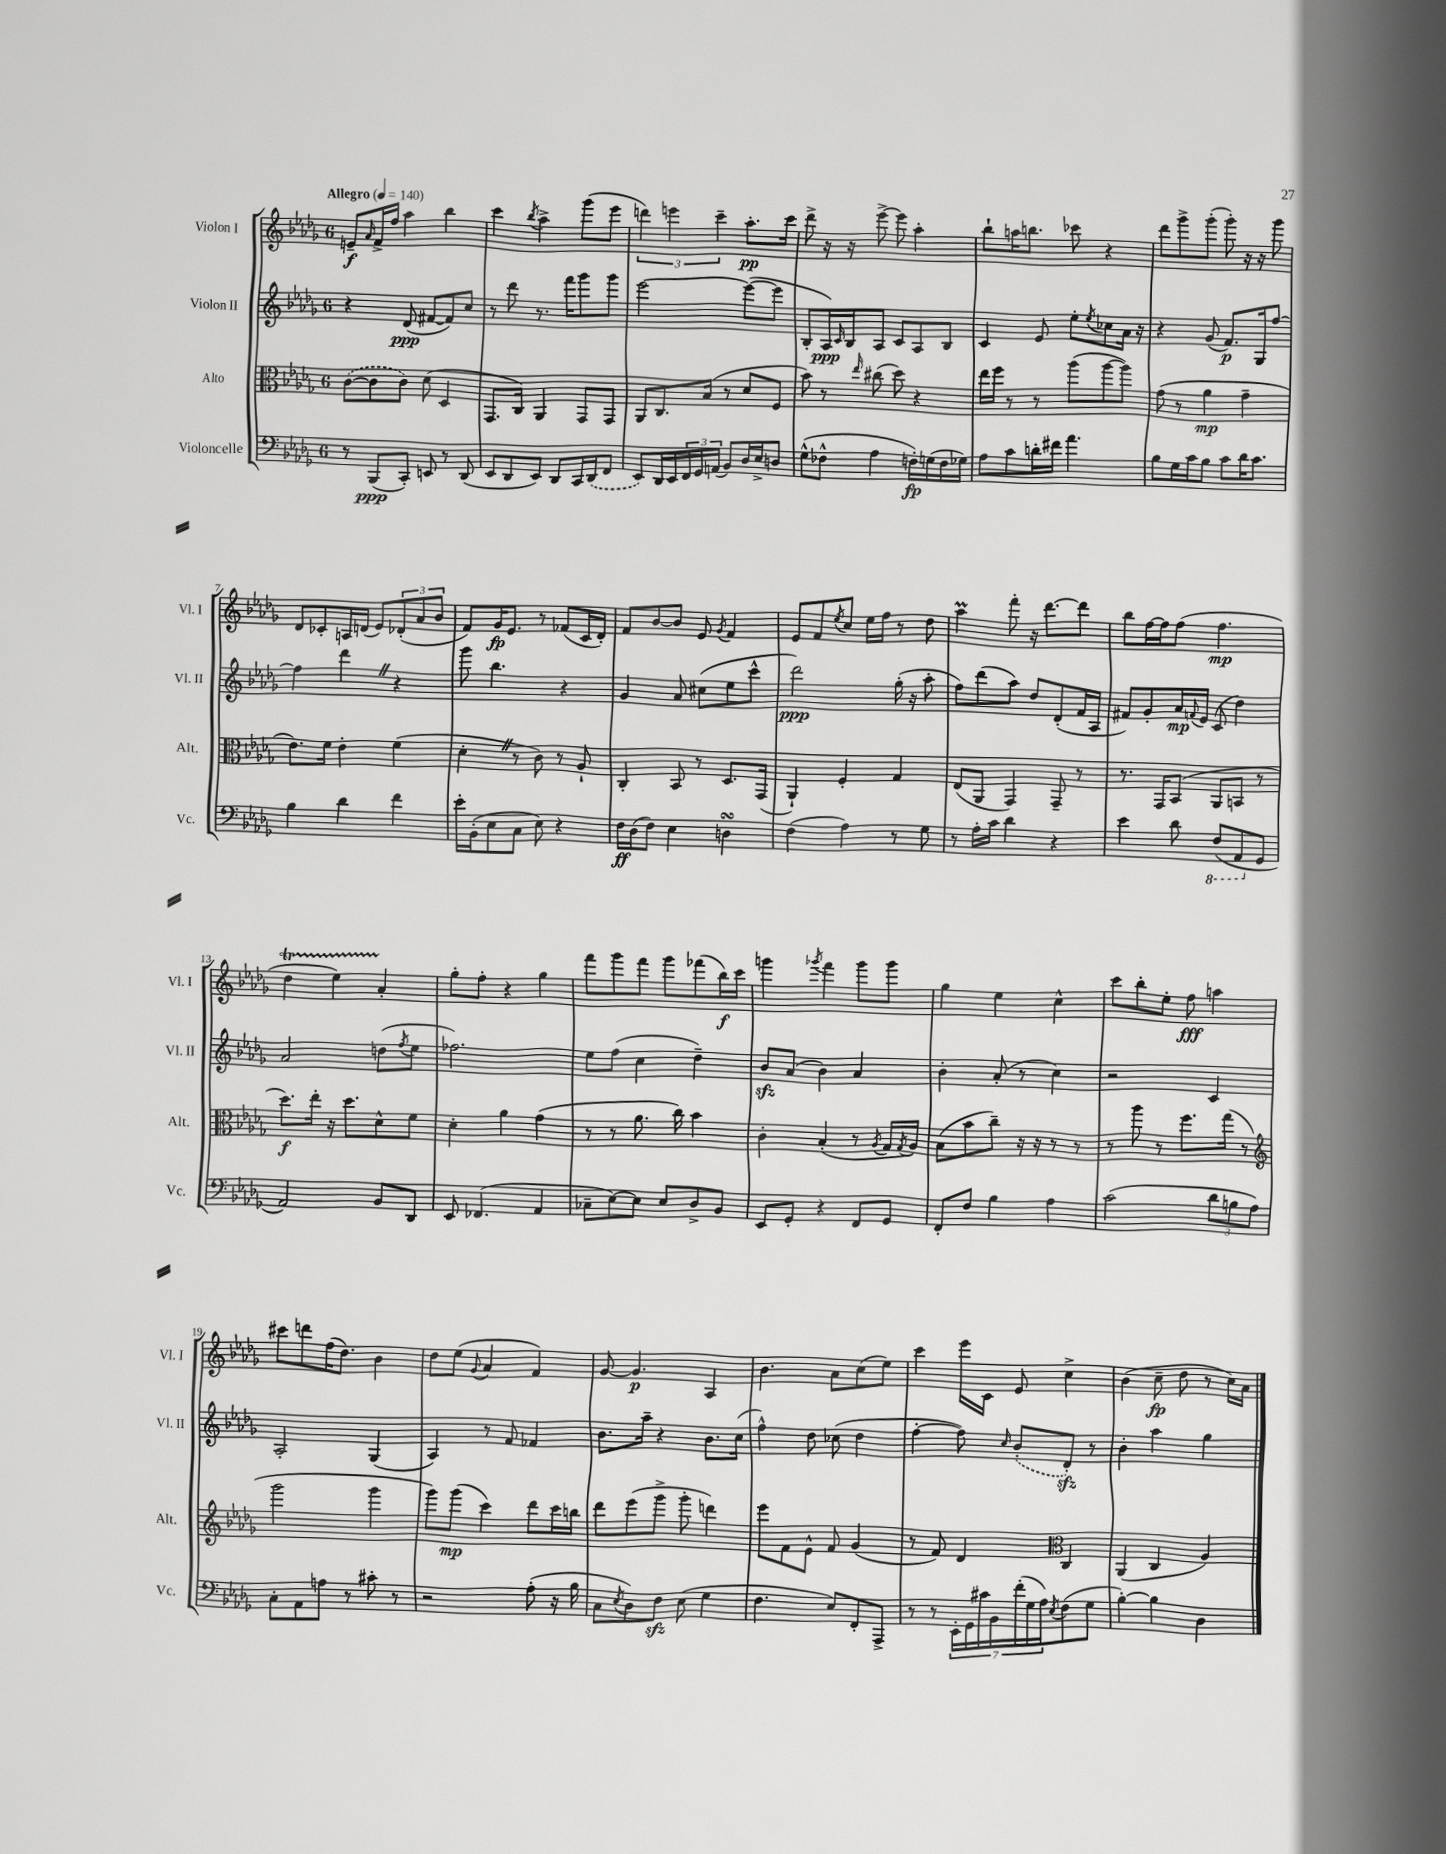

**kern	**dynam	**kern	**dynam	**kern	**dynam	**kern	**dynam
*part4	*part4	*part3	*part3	*part2	*part2	*part1	*part1
*staff4	*staff4	*staff3	*staff3	*staff2	*staff2	*staff1	*staff1
*I"Violoncelle	*	*I"Alto	*	*I"Violon II	*	*I"Violon I	*
*I'Vc.	*	*I'Alt.	*	*I'Vl. II	*	*I'Vl. I	*
*clefF4	*	*clefC3	*	*clefG2	*	*clefG2	*
*k[b-e-a-d-g-]	*	*k[b-e-a-d-g-]	*	*k[b-e-a-d-g-]	*	*k[b-e-a-d-g-]	*
*M6/8	*	*M6/8	*	*M6/8	*	*M6/8	*
*MM140	*	*MM140	*	*MM140	*	*MM140	*
=1	=1	=1	=1	=1	=1	=1	=1
!	!	!	!	!	!	!LO:TX:a:B:t=Allegro	!
8r	.	([8c\L	.	4r	.	8en~/L	f
.	.	.	.	.	.	16qqa-/	.
(8BBB-/L	ppp	8c\]	.	.	.	16f^/L	.
.	.	.	.	.	.	16ff/JJ	.
8CC'/J)	.	8c\J)	.	(8d-/	ppp	4aa-\	.
8EEn/	.	(8d-\	.	[8f#X/L	.	.	.
8r	.	4D-/	.	8f#/])	.	4bb-\	.
(8DD-/	.	.	.	8cc/J	.	.	.
=2	=2	=2	=2	=2	=2	=2	=2
8EE-/L	.	8.GG-/L	.	8r	.	4ccc\	.
8DD-/	.	.	.	8ddd-\	.	.	.
.	.	16C/Jk)	.	.	.	.	.
.	.	.	.	.	.	8qbb-/	.
8EE-/J)	.	4AA-/	.	8.r	.	4aa-^\	.
8DD-/L	.	.	.	.	.	.	.
.	.	.	.	16fff\KL	.	.	.
16CC/L	.	8GG-/L	.	8ggg-\	.	(8ggg-\L	.
(16DD-/J	.	.	.	.	.	.	.
8FF/J	.	8GG-/J	.	8ggg-\J	.	8eee-\J	.
=3	=3	=3	=3	=3	=3	=3	=3
8EE-/L)	.	8AA-/L	.	[2eee-\	.	6dddn\)	.
16DD-/L	.	8.C/	.	.	.	.	.
.	.	.	.	.	.	6eeen\	.
16EE-/	.	.	.	.	.	.	.
24FF/	.	.	.	.	.	.	.
24GG-/	.	.	.	.	.	.	.
.	.	(16B-/Jk	.	.	.	.	.
(24AAn/JJ	.	.	.	.	.	6ccc~\	.
8BB-/L)	.	8r	.	.	.	.	.
16D-/L	.	8d-/L	.	(8eee-\L_	.	8.aa-'\L	pp
16E-^/J	.	.	.	.	.	.	.
8Dn/J	.	8F/J	.	8eee-\J]	.	.	.
.	.	.	.	.	.	16ccc\Jk	.
=4	=4	=4	=4	=4	=4	=4	=4
(8G-^^\L	.	8b-\)	.	8B-'/L	.	8ddd-^\	.
8F-X^^\J	.	8r	.	16A-/L)	ppp	16r	.
.	.	.	.	16qqc/	.	.	.
.	.	.	.	16B-/J	.	16r	.
.	.	16qqee-/	.	.	.	.	.
4A-\	.	(8cc#X\	.	8A-/J	.	[8eee-^\	.
.	.	8dd-\)	.	8c/L	.	8eee-\]	.
16Fn'\LL)	fp	4r	.	8A-/	.	4aa-'\	.
(16Gn\	.	.	.	.	.	.	.
16F\	.	.	.	8B-/J	.	.	.
16G-X\JJ)	.	.	.	.	.	.	.
=5	=5	=5	=5	=5	=5	=5	=5
8A-\L	.	16ee-\LL	.	4c/	.	8bb-`\L	.
.	.	16ff\JJ	.	.	.	.	.
8c\	.	8r	.	.	.	16aan\K	.
.	.	.	.	.	.	8.bbn\J	.
16dn'\L	.	8r	.	8e-/	.	.	.
16f#X\JJ	.	.	.	.	.	.	.
4.a-\	.	(8aa-\L	.	8ee-'\L	.	8ccc-X\	.
.	.	.	.	8qee-/	.	.	.
.	.	[8aa-\	.	8cc-X\	.	4r	.
.	.	8aa-\J])	.	16a-\Jk	.	.	.
.	.	.	.	16r	.	.	.
=6	=6	=6	=6	=6	=6	=6	=6
8B-\L	.	(8g-\	.	4r	.	8ddd-\L	.
16G-\L	.	8r	.	.	.	8ggg-^\	.
16c\J	.	.	.	.	.	.	.
8B-\J	.	4a-\	mp	(8g-/	.	(8ggg-'\J	.
8c\L	.	.	.	8.f/L)	p	8ggg-'\)	.
16d-\K	.	4g-~\	.	.	.	16r	.
8.c\J	.	.	.	16G-/k	.	16r	.
.	.	.	.	[8ff/J	.	8ggg-\	.
!!LO:LB:g=z
=7	=7	=7	=7	=7	=7	=7	=7
4B-\	.	8.e-\L)	.	4ff\]	.	8d-/L	.
.	.	.	.	.	.	8c-X'/	.
.	.	16f\Jk	.	.	.	.	.
4d-\	.	4e-'\	.	4ddd-Z\	.	16An/L	.
.	.	.	.	.	.	(16dn/JJ	.
.	.	.	.	.	.	8e-/L)	.
4f\	.	(4f\	.	4r	.	(12d-X'/	.
.	.	.	.	.	.	12a-/	.
.	.	.	.	.	.	12b-/J	.
=8	=8	=8	=8	=8	=8	=8	=8
16e-'\LL	.	4d-'Z\	.	8ggg-\	.	8f/L)	.
(16BB-'\J	.	.	.	.	.	.	.
8E-\	.	.	.	4.bb-\	.	16g-/K	fp
.	.	.	.	.	.	8.e-/J	.
8C\J	.	8r	.	.	.	.	.
8E-\)	.	8c\)	.	.	.	8r	.
4r	.	8r	.	4r	.	(8f-X/L	.
.	.	8A-`/	.	.	.	16c/L	.
.	.	.	.	.	.	16d-'/JJ)	.
=9	=9	=9	=9	=9	=9	=9	=9
16F\LL	ff	4C'/	.	4g-/	.	8f/L	.
(16D-\J	.	.	.	.	.	.	.
8F\J)	.	.	.	.	.	[8b-/	.
4E-\	.	8BB-/	.	8a-/	.	8b-/J]	.
.	.	8r	.	(8cc#X\L	.	8e-/	.
.	.	.	.	.	.	8qg-/	.
4DnsSsS\	.	8.D-/L	.	8ee-\	.	4f/	.
.	.	.	.	8ccc^^\J	.	.	.
.	.	(16GG-/Jk	.	.	.	.	.
=10	=10	=10	=10	=10	=10	=10	=10
(4F\	.	4AA-`/)	.	2ddd-\)	ppp	8e-/L	.
.	.	.	.	.	.	8f/	.
.	.	.	.	.	.	8qee-/	.
4A-\)	.	4F'/	.	.	.	8cc/J	.
.	.	.	.	.	.	16ee-\LL	.
.	.	.	.	.	.	16ff\JJ	.
8r	.	4G-/	.	(16gg-'\	.	8r	.
.	.	.	.	16r	.	.	.
8G-\	.	.	.	8aa-'\	.	8dd-\	.
=11	=11	=11	=11	=11	=11	=11	=11
8r	.	(8E-/L	.	8ff\L)	.	4aa-M\	.
16A-'\LL	.	8AA-/J	.	(8ddd-\	.	.	.
16c\JJ	.	.	.	.	.	.	.
4d-\	.	4GG-/)	.	8aa-\J)	.	8fff'\	.
.	.	.	.	8dd-/L	.	16r	.
.	.	.	.	.	.	[8.ddd-\L	.
4r	.	8GG-~/	.	(8d-'/	.	.	.
.	.	8r	.	16f/L	.	8ddd-\J]	.
.	.	.	.	16A-/JJ	.	.	.
=12	=12	=12	=12	=12	=12	=12	=12
4e-\	.	8.r	.	8f#X/L)	.	8bb-\L	.
.	.	.	.	8g-'/	.	[16ff\L	.
.	.	16GG-/KL	.	.	.	16ff\J]	.
8d-\	.	(8BB-/J	.	16a-/L	mp	(8ff\J	.
.	.	.	.	8qqfn/	.	.	.
.	.	.	.	16e-/JJ	.	.	.
*8ba	*	*	*	*	*	*	*
(8FF/L	.	8AA-/L	.	(8c/	.	4.ff\	mp
8AAA-/	.	8BBn/J	.	4dd-\)	.	.	.
*X8ba	*	*	*	*	*	*	*
8GG-/J	.	8r	.	.	.	.	.
!!LO:LB:g=z
=13	=13	=13	=13	=13	=13	=13	=13
2AA-/)	.	8.dd-\L)	f	2a-/	.	4dd-T\	.
.	.	16ee-'\Jk	.	.	.	.	.
.	.	16r	.	.	.	4ee-TTT\)	.
.	.	8.dd-\L	.	.	.	.	.
8BB-/L	.	8d-^^\	.	(8ddn\L	.	4a-'/	.
.	.	.	.	8qff/	.	.	.
8DD-/J	.	8f\J	.	8ee-\J	.	.	.
=14	=14	=14	=14	=14	=14	=14	=14
8EE-/	.	4d-'\	.	2.ff-X\)	.	8gg-'\L	.
(4.FF-X/	.	.	.	.	.	8ff'\J	.
.	.	4a-\	.	.	.	4r	.
4AA-/	.	(4g-\	.	.	.	4gg-\	.
=15	=15	=15	=15	=15	=15	=15	=15
8C-X~\L	.	8r	.	8ee-\L	.	8fff\L	.
[8E-\)	.	8r	.	(8ff\J	.	8ggg-\	.
8E-\J]	.	8.a-\	.	4cc\	.	8fff\J	.
8E-/L	.	.	.	.	.	8ggg-\L	.
.	.	16cc\)	.	.	.	.	.
8D-^/	.	4b-\	.	4dd-~\)	.	(8fff-X\	.
8BB-/J	.	.	.	.	.	16bb-\L)	f
.	.	.	.	.	.	16ccc\JJ	.
=16	=16	=16	=16	=16	=16	=16	=16
8EE-/L	.	4c'\	.	8b-zz/L	.	4gggn\	.
8GG-'/J	.	.	.	(8a-/J	.	.	.
.	.	.	.	.	.	8qggg-X/	.
4r	.	(4B-'/	.	4b-\)	.	4fff\	.
8FF/L	.	8r	.	4a-/	.	8ggg-\L	.
.	.	8qA-/	.	.	.	.	.
8GG-/J	.	16G-/LL	.	.	.	8ggg-\J	.
.	.	8qG-/	.	.	.	.	.
.	.	16A-/JJ)	.	.	.	.	.
=17	=17	=17	=17	=17	=17	=17	=17
8FF'/L	.	(8B-\L	.	4b-'\	.	4gg-\	.
8F/J	.	8b-\	.	.	.	.	.
4B-\	.	8cc~\J)	.	(8a-'/	.	4ee-\	.
.	.	16r	.	8r	.	.	.
.	.	16r	.	.	.	.	.
4A-\	.	8r	.	4cc\)	.	4cc^^\	.
.	.	8r	.	.	.	.	.
=18	=18	=18	=18	=18	=18	=18	=18
(2c\	.	8r	.	2r	.	8ccc\L	.
.	.	8aa-\	.	.	.	8bb-'\	.
.	.	8r	.	.	.	8ee-'\J	.
.	.	8.ff\L	.	.	.	8ff\	fff
12d-\L	.	.	.	4c/	.	4aan\	.
.	.	(16gg-\Jk	.	.	.	.	.
12Bn\	.	.	.	.	.	.	.
.	.	8r	.	.	.	.	.
12A-\J)	.	.	.	.	.	.	.
!!LO:LB:g=z
=19	=19	=19	=19	=19	=19	=19	=19
*	*	*clefG2	*	*	*	*	*
8C'\L	.	2ggg-\	.	2A-'/	.	8ccc#X\L	.
8AA-\	.	.	.	.	.	8dddn\	.
8An\J	.	.	.	.	.	(16ff\K	.
.	.	.	.	.	.	8.dd-\J)	.
8r	.	.	.	.	.	.	.
8c#X'\	.	4ggg-\	.	(4G-/	.	4b-\	.
8r	.	.	.	.	.	.	.
=20	=20	=20	=20	=20	=20	=20	=20
2r	.	8ggg-\L)	.	4A-/)	.	8dd-\L	.
.	.	(8ggg-\J	mp	.	.	(8ee-\J	.
.	.	.	.	.	.	8qqg-/	.
.	.	4ccc\)	.	8r	.	4a-/	.
.	.	.	.	8f/	.	.	.
(8A-'\	.	8ddd-\L	.	4f-X/	.	4f/)	.
16r	.	16ccc\L	.	.	.	.	.
16B-\	.	16bbn\JJ	.	.	.	.	.
=21	=21	=21	=21	=21	=21	=21	=21
8C\L	.	8ddd-\L	.	8.b-\L	.	[8g-/	.
8qE-/	.	.	.	.	.	.	.
8D-\)	.	(8eee-\	.	.	.	4.g-/]	p
.	.	.	.	16aa-~\Jk	.	.	.
8Fzz\J	.	8ggg-^\J	.	4r	.	.	.
(8E-\	.	8ggg-'\	.	.	.	.	.
4G-\	.	4dddn\)	.	8.b-\L	.	4A-/	.
.	.	.	.	(16cc\Jk	.	.	.
=22	=22	=22	=22	=22	=22	=22	=22
4.F\	.	8eee-\L	.	4ff^^\)	.	4.b-\	.
.	.	8f\	.	.	.	.	.
.	.	8e-^^\J	.	8dd-\	.	.	.
8E-/L)	.	8f/	.	(8cc-X\	.	8a-\L	.
8FF'/	.	(4g-/	.	4dd-\	.	(8cc\	.
8AAA-^/J	.	.	.	.	.	8ee-\J)	.
=23	=23	=23	=23	=23	=23	=23	=23
8r	.	8r	.	[4ff'\	.	4ccc\	.
8r	.	8f/)	.	.	.	.	.
28EE-'\LL	.	4d-/	.	8ff\])	.	16eee-\LL	.
28GG-\	.	.	.	.	.	.	.
.	.	.	.	.	.	16c\JJ	.
28c#X\	.	.	.	.	.	.	.
28BB-\	.	.	.	.	.	.	.
.	.	.	.	16qqcc/	.	.	.
.	.	.	.	(8b-'/L	.	8e-/	.
(28f'\	.	.	.	.	.	.	.
28G-\	.	.	.	.	.	.	.
28A-\J)	.	.	.	.	.	.	.
8qE-/	.	.	.	.	.	.	.
*	*	*clefC3	*	*	*	*	*
(8F\	.	4C/	.	8d-zz'/J)	.	4cc^\	.
8G-\J	.	.	.	8r	.	.	.
=24	=24	=24	=24	=24	=24	=24	=24
[4B-'\)	.	(4AA-/	.	4b-'\	.	(4b-\	.
4B-\]	.	4C/	.	4aa-\	.	8cc~\	fp
.	.	.	.	.	.	8dd-\	.
4D-\	.	4A-/)	.	4gg-\	.	8r	.
.	.	.	.	.	.	16cc\LL)	.
.	.	.	.	.	.	16a-\JJ	.
==	==	==	==	==	==	==	==
*-	*-	*-	*-	*-	*-	*-	*-
